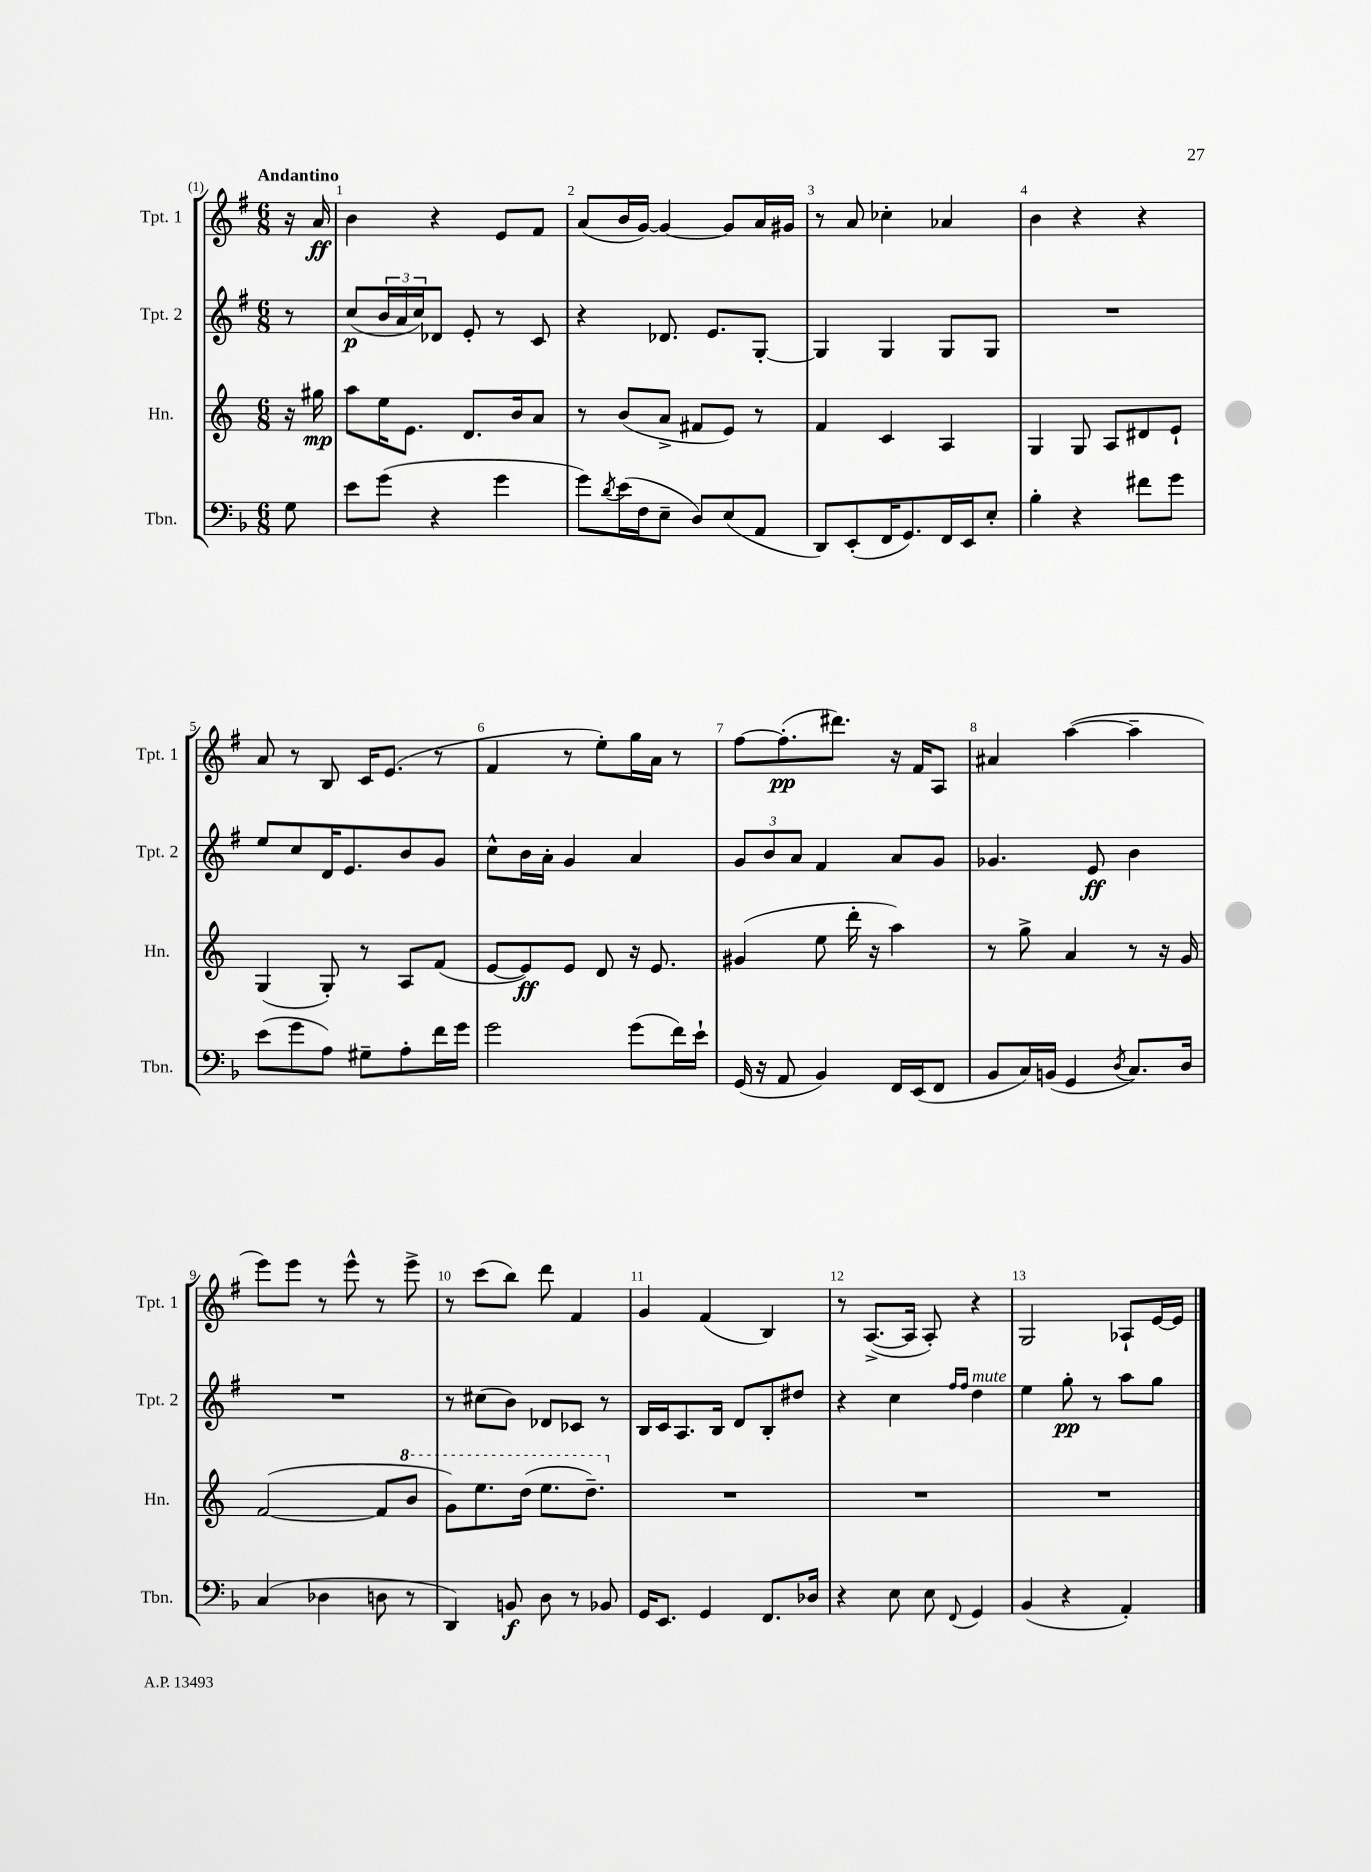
<<
\new StaffGroup <<
\new Staff = "s0" \with { instrumentName = "Tpt. 1" shortInstrumentName = "Tpt. 1" } {
    \clef treble \key g \major \numericTimeSignature \time 6/8 \partial 8 \tempo "Andantino"
    r16 a'16\ff |
    b'4 r4 e'8 fis'8 |
    a'8( b'16 g'16~) g'4~ g'8 a'16 gis'16 |
    r8 a'8 ces''4-. aes'4 |
    b'4 r4 r4 |
    a'8 r8 b8 c'16 e'8.( r8 |
    fis'4 r8 e''8-.) g''16 a'16 r8 |
    fis''8~ fis''8.-.\pp( dis'''8.) r16 fis'16 a8 |
    ais'4 a''4~( a''4-- |
    e'''8) e'''8 r8 e'''8-^ r8 e'''8-> |
    r8 c'''8( b''8) d'''8 fis'4 |
    g'4 fis'4( b4) |
    r8 a8.~->( a16 a8-.) r4 |
    g2 aes8-! e'16~ e'16 \bar "|." |
}
\new Staff = "s1" \with { instrumentName = "Tpt. 2" shortInstrumentName = "Tpt. 2" } {
    \clef treble \key g \major \numericTimeSignature \time 6/8 \partial 8
    r8 |
    c''8\p( \tuplet 3/2 { b'16 a'16 c''16) } des'8 e'8-. r8 c'8 |
    r4 des'8. e'8. g8~-. |
    g4 g4 g8 g8 |
    R2. |
    e''8 c''8 d'16 e'8. b'8 g'8 |
    c''8-^ b'16 a'16-. g'4 a'4 |
    \tuplet 3/2 { g'8 b'8 a'8 } fis'4 a'8 g'8 |
    ges'4. e'8\ff b'4 |
    R2. |
    r8 cis''8( b'8) des'8 ces'8 r8 |
    b16 c'16 a8. b16 d'8 b8-. dis''8 |
    r4 c''4 \grace { fis''16 fis''16 } d''4^\markup { \italic "mute" } |
    e''4 g''8-.\pp r8 a''8 g''8 \bar "|." |
}
\new Staff = "s2" \with { instrumentName = "Hn." shortInstrumentName = "Hn." } {
    \clef treble \key c \major \numericTimeSignature \time 6/8 \partial 8
    r16 gis''16\mp |
    a''8 e''16 e'8. d'8. b'16 a'8 |
    r8 b'8( a'8-> fis'8 e'8) r8 |
    f'4 c'4 a4 |
    g4 g8 a8 dis'8 e'8-! |
    g4( g8-.) r8 a8 f'8( |
    e'8~ e'8\ff) e'8 d'8 r16 e'8. |
    gis'4( e''8 d'''16-. r16 a''4) |
    r8 g''8-> a'4 r8 r16 g'16 |
    f'2~( f'8 \ottava #1 b''8 |
    g''8) e'''8. d'''16( e'''8. d'''8.--) \ottava #0 |
    R2. |
    R2. |
    R2. \bar "|." |
}
\new Staff = "s3" \with { instrumentName = "Tbn." shortInstrumentName = "Tbn." } {
    \clef bass \key f \major \numericTimeSignature \time 6/8 \partial 8
    g8 |
    e'8 g'8( r4 g'4 |
    g'8) \acciaccatura { d'8 } e'16( f16 e8-- d8) e8( a,8 |
    d,8) e,8-.( f,16 g,8.) f,16 e,16 e8-. |
    bes4-. r4 fis'8 g'8 |
    e'8( g'8 a8) gis8-- a8-. f'16 g'16 |
    g'2 g'8( f'16) e'16-! |
    g,16( r16 a,8 bes,4) f,16 e,16( f,8 |
    bes,8 c16) b,16( g,4 \acciaccatura { d8 } c8.) d16 |
    c4( des4 d8 r8 |
    d,4) b,8\f d8 r8 bes,8 |
    g,16 e,8. g,4 f,8. des16 |
    r4 e8 e8 \appoggiatura { f,8 } g,4 |
    bes,4( r4 a,4-.) \bar "|." |
}
>>
>>
\layout { \context { \Score \override BarNumber.break-visibility = ##(#f #t #t) barNumberVisibility = #all-bar-numbers-visible } }
